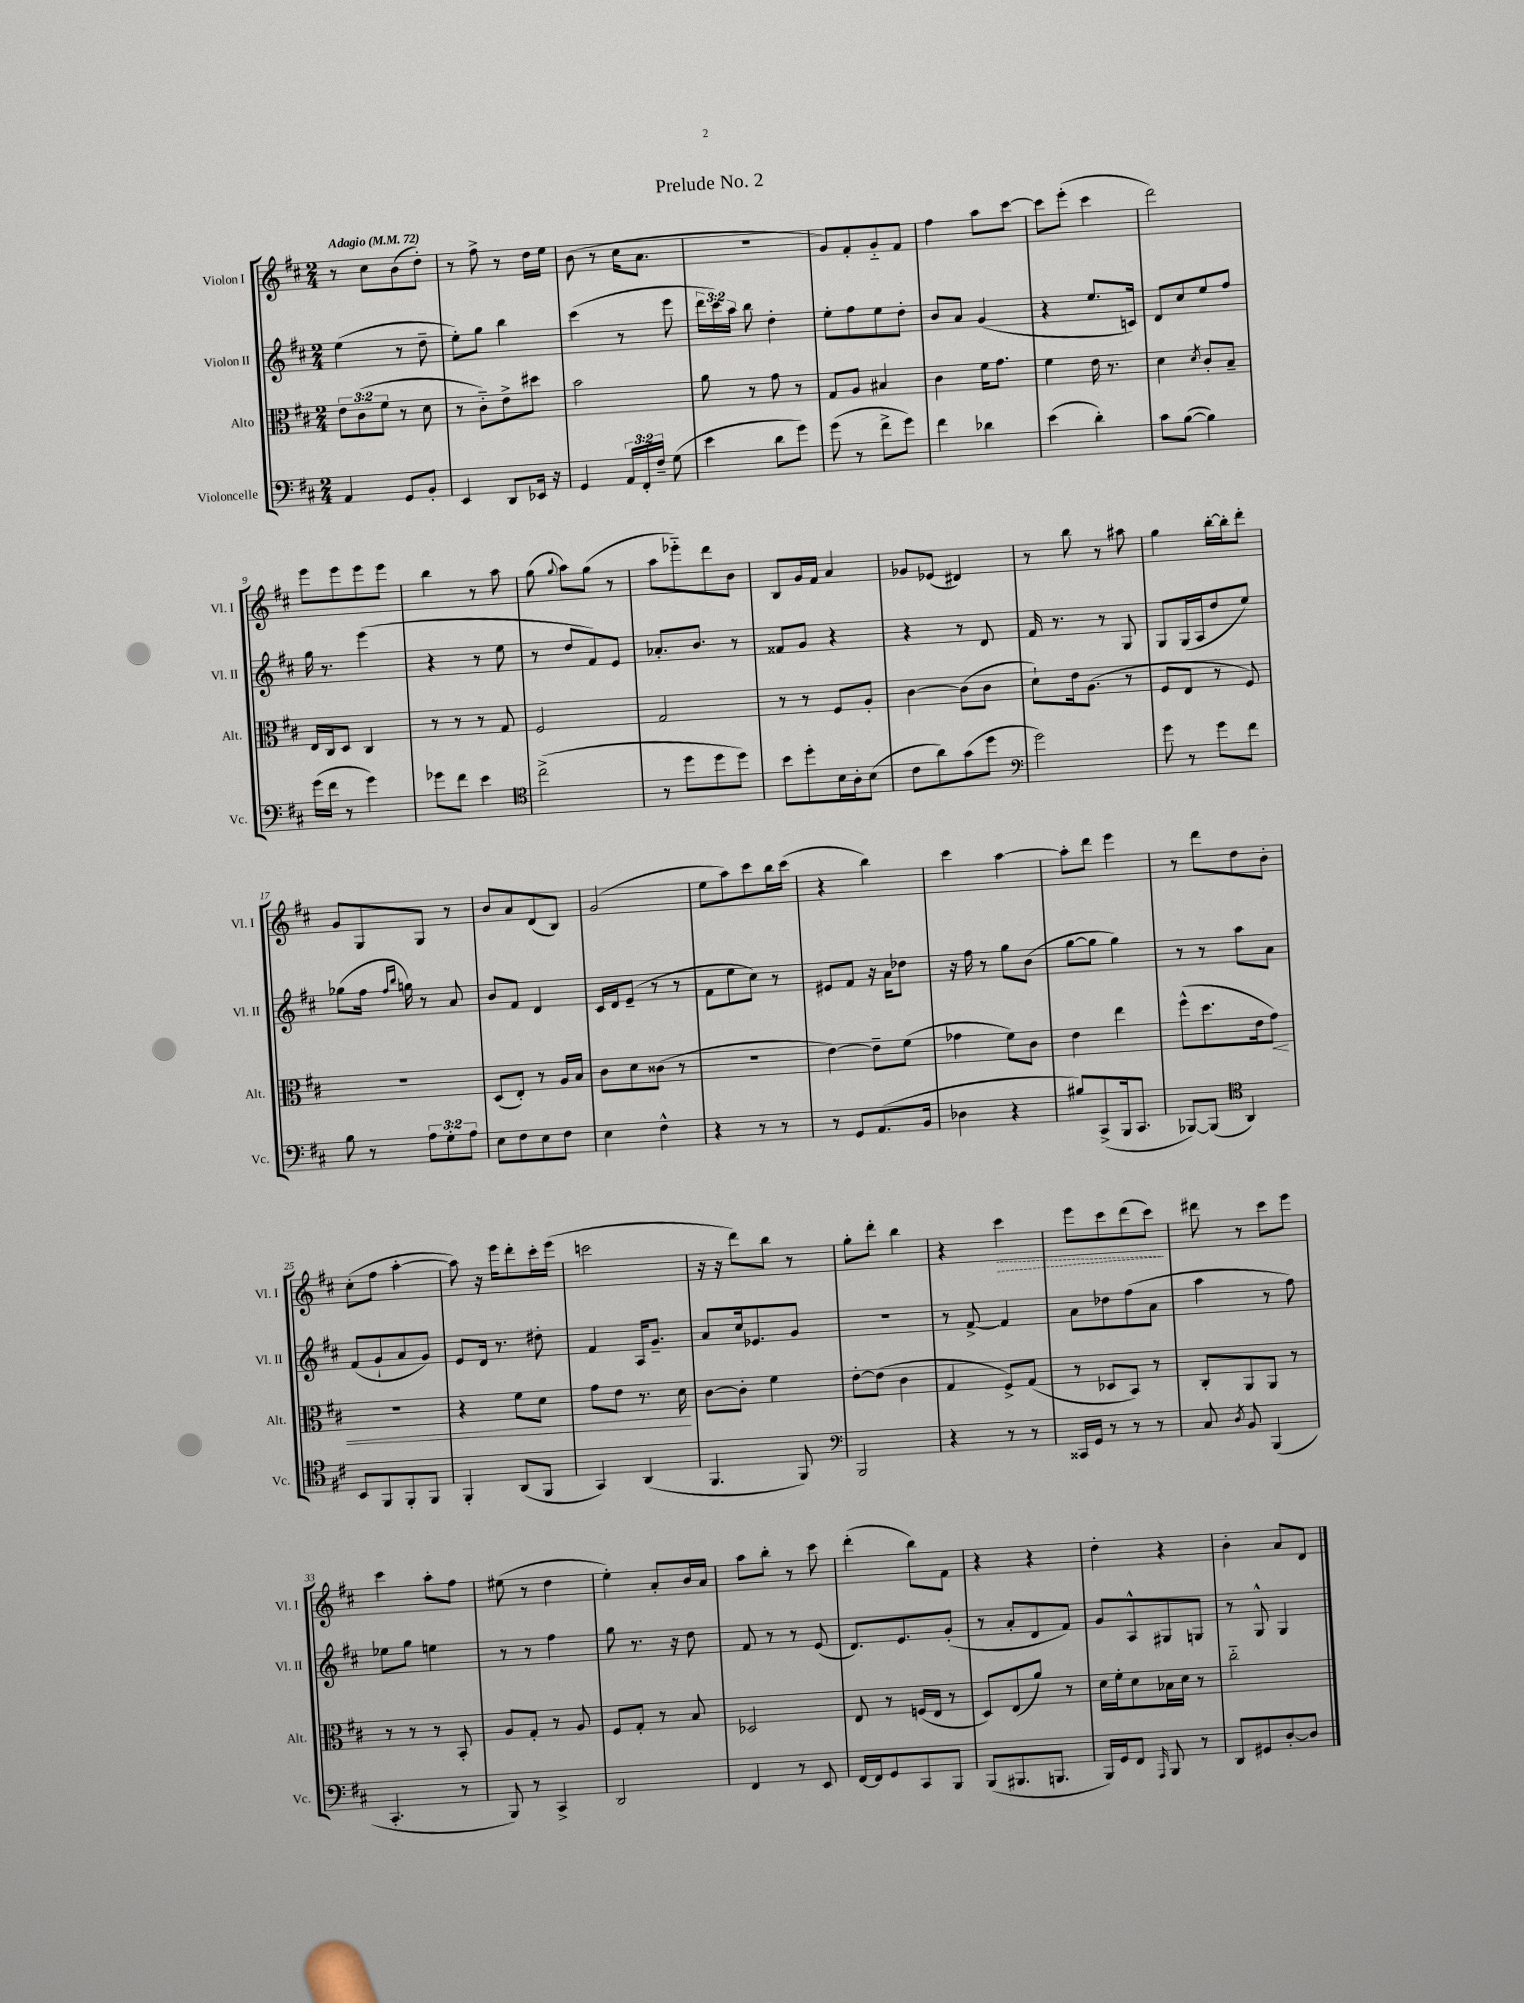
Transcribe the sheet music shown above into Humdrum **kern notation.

**kern	**kern	**kern	**kern
*staff4	*staff3	*staff2	*staff1
*clefF4	*clefC3	*clefG2	*clefG2
*k[f#c#]	*k[f#c#]	*k[f#c#]	*k[f#c#]
*M2/4	*M2/4	*M2/4	*M2/4
*MM72	*MM72	*MM72	*MM72
4AA/	12e\L	(4ee\	8r
.	(12c#\	.	.
.	.	.	8cc#\L
.	12f#\J	.	.
8GG/L	8r	8r	(8b\
8BB'/J	8d\	8dd~\	8dd'\J)
=	=	=	=
4EE/	8r	8ee'\L)	8r
.	8c#'~\L)	8gg\J	8ff#^\
8DD/L	8e^\	4bb\	8r
16EE-/Jk	8dd#\J	.	16dd\LL
16r	.	.	16ee\JJ
=	=	=	=
4GG/	2b\	(4ccc#\	(8b\
.	.	.	8r
24AA/LL	.	8r	16cc#\LK
24FF#'/	.	.	.
.	.	.	8.a\J
24F#~/JJ	.	.	.
(8G\	.	8eee\	.
=	=	=	=
4e\	8a\	24ddd\LL	2r
.	.	24ccc#\)	.
.	.	24aa\JJ	.
.	8r	8bb\	.
8d\L	8g\	4dd'\	.
8g\J)	8r	.	.
=	=	=	=
(8g\	8G/L	8ee'\L	8g/L)
8r	8A/J	8ff#\	8f#'/
8f#^\L	4B#/	8ee\	8g'~/
8g\J)	.	8dd'\J	8f#/J
=	=	=	=
4f#\	4c#\	8b/L	4ff#\
.	.	8a/J	.
4d-\	16f#\LK	(4g/	8aa\L
.	8.g\J	.	.
.	.	.	[8ccc#\J
=	=	=	=
(4e\	4f#\	4r	8ccc#\]L
.	.	.	(8eee'\J
4d'\)	16e\	8.ee/L	4ccc#\
.	8.r	.	.
.	.	16c/Jk)	.
=	=	=	=
8c#\L	4d\	8d/L	2ddd\)
([8B\J	.	8cc#/	.
.	8qd/	.	.
4B\])	8c#'/L	8ee/	.
.	8B~/J	8ff#/J	.
=	=	=	=
(16g\LL	16E/LL	16gg\	8eee\L
16f#\JJ	16C#/J	8.r	.
8r	8D/J	.	8eee\
4g\)	4C#/	(4eee\	8eee\
.	.	.	8eee\J
=	=	=	=
8g-\L	8r	4r	4bb\
8f#\J	8r	.	.
4e\	8r	8r	8r
.	8G/	8ee\	8aa\
=	=	=	=
*clefC4	*	*	*
(2cc#^\	2F#/	8r	(8gg\
.	.	.	8qqgg/
.	.	8dd/L	8aa\L)
.	.	8f#/)	(8gg\J
.	.	8e/J	8r
=	=	=	=
8r	2G/	8.a-'/L	8aa\L
8dd\L	.	.	8eee-'~\)
.	.	8.b/J	.
8dd\	.	.	8ddd\
8dd\J)	.	8r	8b\J
=	=	=	=
8b\L	8r	8f##/L	8B/L
8dd'\	8r	8g/J	16g/L
.	.	.	16f#/JJ
16B\L	8F#/L	4r	4a/
16A'\J	.	.	.
(8B\J	8A'/J	.	.
=	=	=	=
8c#\L	[4c#\	4r	8g-/L
8a\)	.	.	(8e-/J
(8g\	(8c#\]L	8r	4d#/)
8dd\J	8c#\J	8d/	.
=	=	=	=
*clefF4	*	*	*
2g\)	8d`\L)	16f#/	8r
.	.	8.r	.
.	16e\k	.	8bb\
.	(8.A\J	.	.
.	.	8r	8r
.	8r	8G/	8aa#\
=	=	=	=
8g\	8F#/L	8G/L	4gg\
8r	8E/J	(16G/L	.
.	.	16A/J	.
8g\L	8r	8dd/	[16bb'\LL
.	.	.	16bb'\]J
8f#\J	8F#/)	8ee/J)	8ddd'\J
=	=	=	=
8B\	2r	(8gg-\L	8g/L
8r	.	16ff#\Jk	8G/
.	.	16qqff#/LL	.
.	.	16qqbb/JJ	.
.	.	16gg\)	.
12A\L	.	8r	8G/J
12G'\	.	.	.
.	.	8a/	8r
12A\J	.	.	.
=	=	=	=
8E\L	(8D/L	8b/L	8b/L
8F#\	8E'/J)	8f#/J	8a/
8E\	8r	4d/	(8d/
8F#\J	16A/LL	.	8B/J)
.	16B/JJ	.	.
=	=	=	=
4E\	8c#\L	16c#/LL	(2g/
.	.	16d/J	.
.	8d\	(8e~/J	.
4F#^^\	(8c##\J	8r	.
.	8r	8r	.
=	=	=	=
4r	2r	8f#\L	8ee\L
.	.	8ee\	8aa\)
8r	.	8cc#\J)	8ccc#\
8r	.	8r	16bb\L
.	.	.	(16ccc#\JJ
=	=	=	=
8r	[4e\)	8e#/L	4r
8GG/L	.	8f#/J	.
(8.AA/	8e~\]L	16r	4bb\)
.	.	16a\LK	.
.	(8f#\J	8dd-\J	.
16BB/Jk	.	.	.
=	=	=	=
4D-\	4g-\	16r	4ccc#\
.	.	16ff#\	.
.	.	8r	.
4r	8f#\L)	8gg\L	[4aa\
.	8c#\J	(8b\J	.
=	=	=	=
8B#/L)	4e\	[8gg\L	8aa'\]L
(8CC#^/	.	8gg\]J	8ddd\J
16BBB/k	4ee\	4gg\)	4eee\
8.CC#/J	.	.	.
=	=	=	=
[8BBB-/L)	(8ff#^^\L	8r	8r
(8BBB-/]J	8.dd\	8r	8ddd\L
*clefC4	*	*	*
4AA/)	.	8aa\L	8dd\
.	16e\k	.	.
.	8g\J)	8a\J	8b'\J
=	=	=	=
8BB/L	2r	(8f#/L	(8cc#'\L
8FF#/	.	8g`/	8ff#\J
8FF#'/	.	8a/	[4aa'\
8FF#/J	.	8g/J)	.
=	=	=	=
4FF#'/	4r	8e/L	8aa\])
.	.	16d/Jk	16r
.	.	8.r	16eee\LK
(8AA/L	8f#\L	.	8ddd'\
8FF#/J	8d\J	8dd#'\	16ccc#'\L
.	.	.	(16eee\JJ
=	=	=	=
4GG/)	8g\L	4f#/	2ccc\
.	8e\J	.	.
(4AA/	8.r	16A/LK	.
.	.	8.g~/J	.
.	16d\	.	.
=	=	=	=
4.FF#/	[8c#\L	8a/L	16r
.	.	.	16r
.	8c#'\]J	16cc#/k	8ddd\L)
.	.	8.e-/	.
.	4f#\	.	8bb\J
8FF#/)	.	8g/J	8r
=	=	=	=
*clefF4	*	*	*
2BBB/	[8e'\L	2r	8gg'\L
.	(8e\]J	.	8ddd'\J
.	4c#\	.	4bb\
=	=	=	=
4r	4G/	8r	4r
.	.	[8f#^/	.
8r	8F#^/L)	4f#/]	4ccc#\
8r	(8G/J	.	.
=	=	=	=
16CC##/LL	8r	8a\L	8eee\L
16GG/JJ	.	.	.
8r	8D-/L	8dd-\	8ccc#\
8r	8BB/J)	(8ff#\	(8ddd\
8r	8r	8a\J	8ccc#\J)
=	=	=	=
8C#/	8C#'/L	4aa\	8ddd#\
8qD/	.	.	.
8BB/	8AA/	.	8r
(4BBB/	8AA/J	8r	8ccc#\L
.	8r	8ff#\)	8eee\J
=	=	=	=
4.CC#'/	8r	8ee-\L	4ccc#\
.	8r	8gg\J	.
.	8r	4ee\	8aa'\L
8r	8BB'/	.	8ff#\J
=	=	=	=
8BBB/)	8A/L	8r	(8ee#\
8r	8G'/J	8r	8r
4CC#^/	8r	4ff#\	4dd\
.	8A/	.	.
=	=	=	=
2DD/	8F#/L	8gg\	4ee'\)
.	8G'/J	8.r	.
.	8r	.	8a'/L
.	.	16r	.
.	8B/	8dd\	16b/L
.	.	.	16a/JJ
=	=	=	=
4FF#/	2D-/	8f#/	8aa\L
.	.	8r	8bb'\J
8r	.	8r	8r
8EE/	.	(8e/	8ccc#\
=	=	=	=
[16FF#/LL	8E/	8.d/L)	(4ddd'\
16FF#/]J	.	.	.
8GG/	8r	.	.
.	.	8.e/	.
8CC#/	(16F/LL	.	8bb\L)
.	16E/JJ	.	.
8BBB/J	8r	(8g'/J	8f#\J
=	=	=	=
(8BBB/L	8D/L)	8r	4r
8.BBB#/	(8E/	8a'/L	.
.	8a/J)	8d/	4r
8.BBB/J	.	.	.
.	8r	8f#/J)	.
=	=	=	=
16BBB/LL)	16d\LL	8g/L	4dd'\
16GG/J	16f#'\J	.	.
8FF#/J	8d\	8A^^/	.
16qqAAA/	.	.	.
8BBB/	16B-\L	8G#/	4r
.	16d\JJ	.	.
8r	8r	8G/J	.
=	=	=	=
8DD/L	2cc#'~\	8r	4b'\
8GG#/	.	8G^^/	.
[8D'/	.	4G/	8a/L
8D/]J	.	.	8d/J
==	==	==	==
*-	*-	*-	*-
